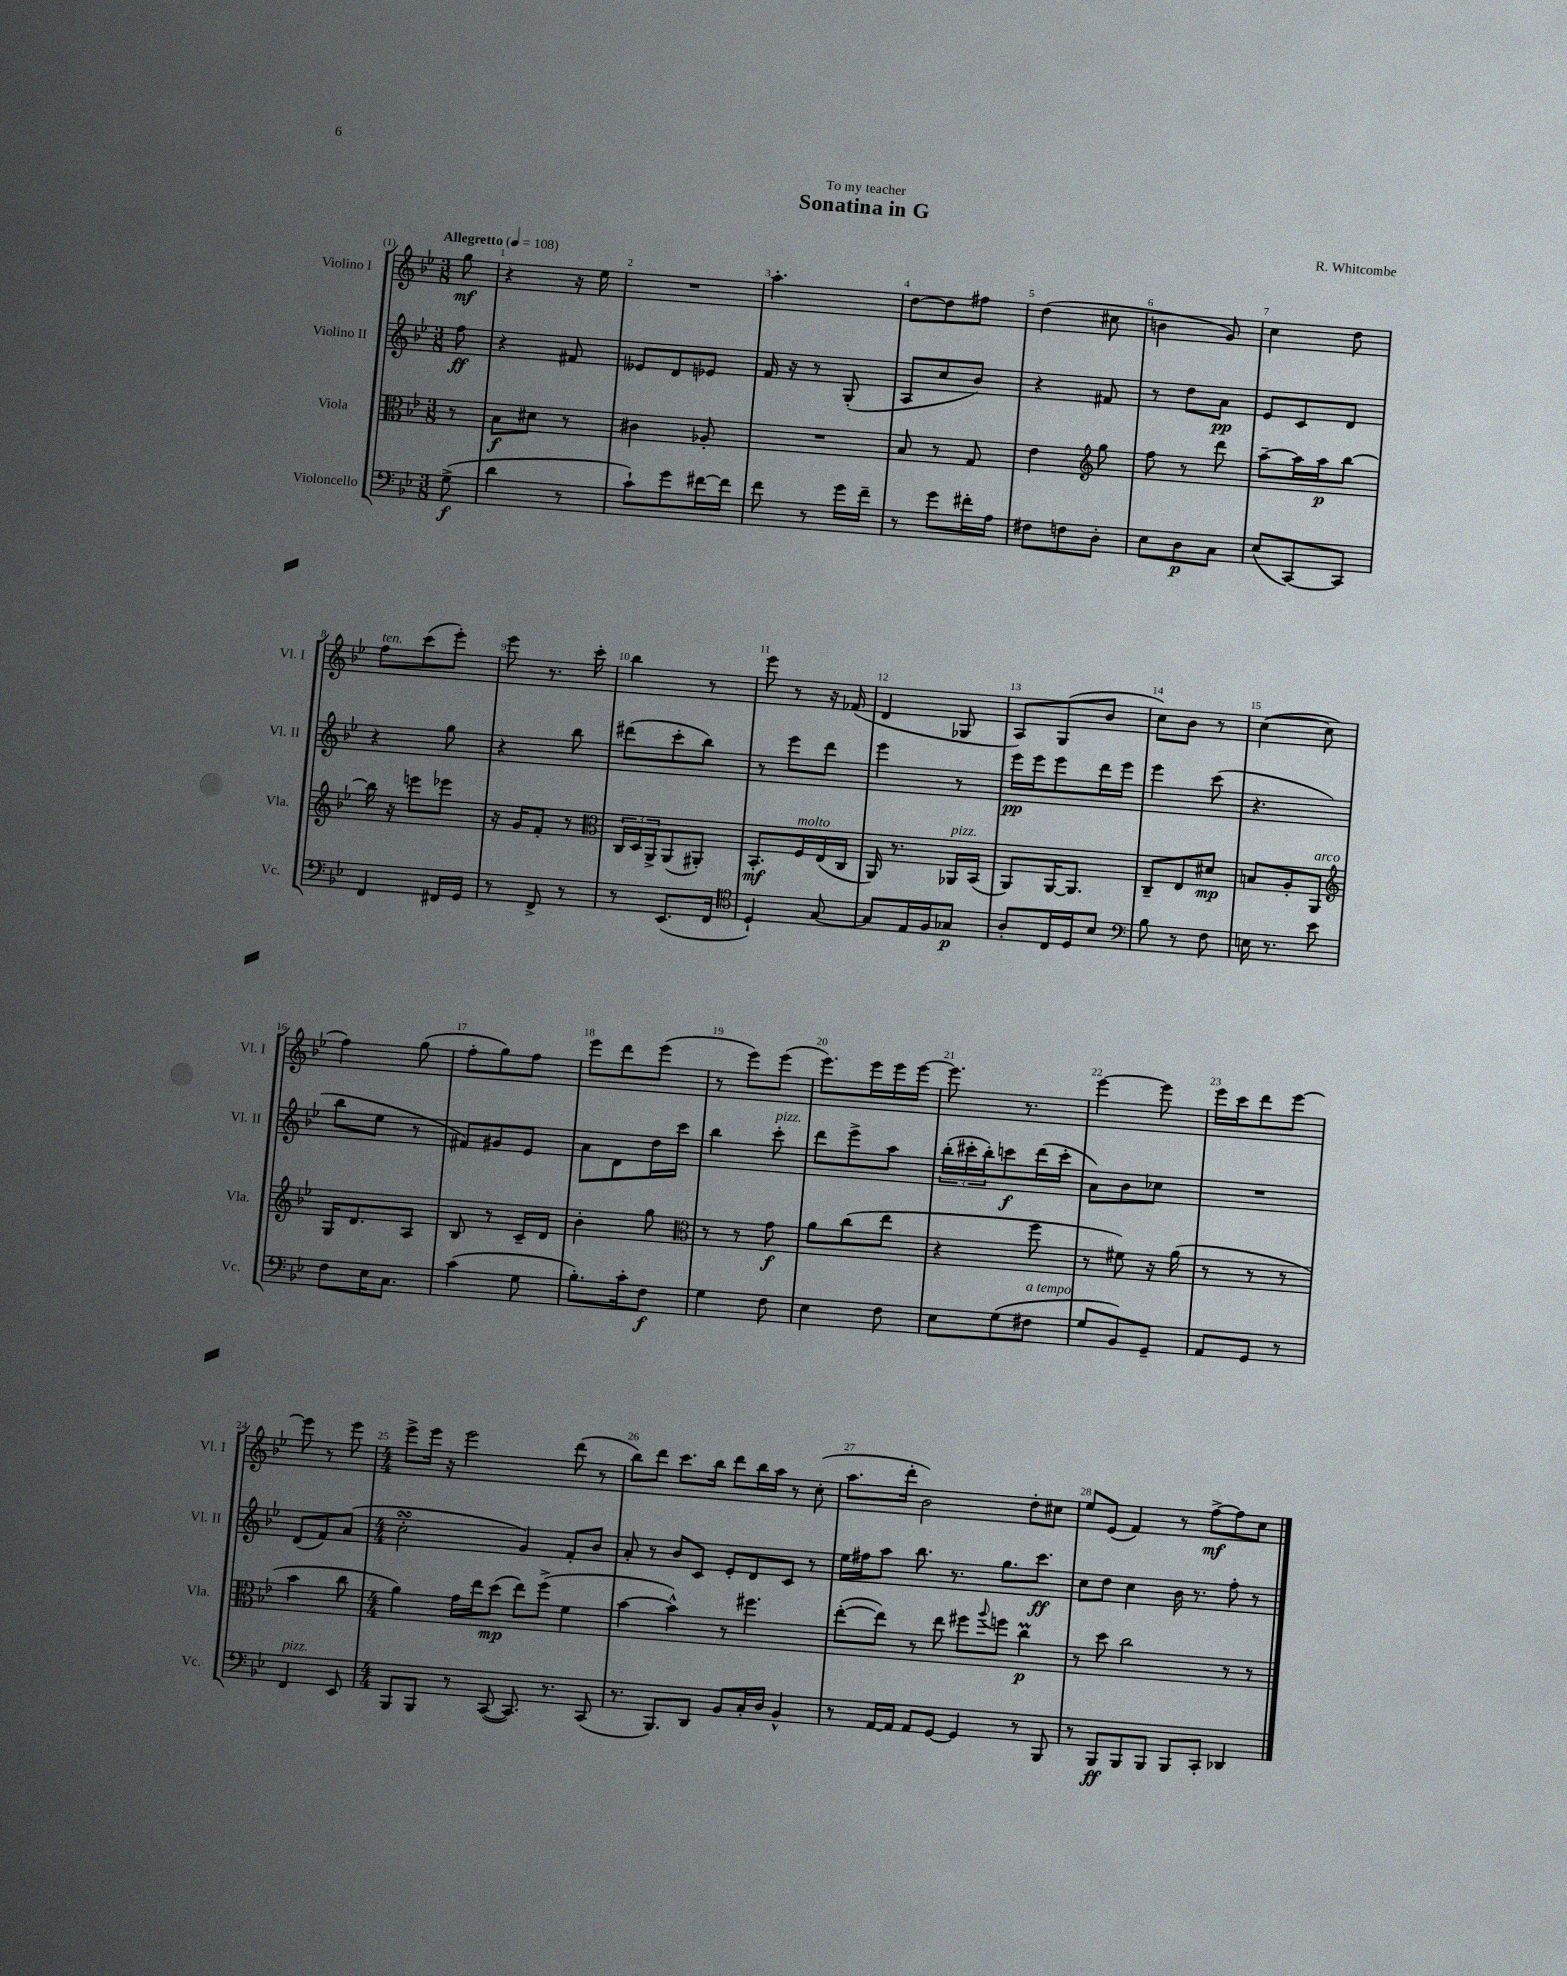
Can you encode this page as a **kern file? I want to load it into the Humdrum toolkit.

**kern	**kern	**kern	**kern
*staff4	*staff3	*staff2	*staff1
*clefF4	*clefC3	*clefG2	*clefG2
*k[b-e-]	*k[b-e-]	*k[b-e-]	*k[b-e-]
*M3/8	*M3/8	*M3/8	*M3/8
*MM108	*MM108	*MM108	*MM108
(8G^	8r	8ff	8gg
=	=	=	=
4d	8B-	4r	4r
.	8d#	.	.
8r	8r	8f#	16r
.	.	.	16ee-
=	=	=	=
8c`)	4c#	8e--	4.r
8g	.	8d	.
[16f#	8A-'	8e-	.
16f#]	.	.	.
=	=	=	=
8f	4.r	16f	4.aa'
.	.	16r	.
8r	.	8r	.
16g	.	(8G'	.
16f~	.	.	.
=	=	=	=
8r	8B-	8A	[8dd
8g	8r	8cc	8dd]
16f#'	8G	8b-)	8ff#
16A	.	.	.
=	=	=	=
8F#	4e-	4r	(4dd
8F	.	.	.
*	*clefG2	*	*
8D'	8gg	8f#	8cc#
=	=	=	=
8E-	8ff	8r	4b
8D	8r	8dd	.
8C	8ddd	8a	8g)
=	=	=	=
(8E-	[8aa~	8e-	4cc
[8CC)	16aa]	8c	.
.	16aa	.	.
8CC]	[8bb-	8d	8dd
=	=	=	=
4FF	16bb-]	4r	8ff
.	16r	.	.
.	8eee	.	(8ccc
16FF#	8eee-	8gg	8eee-')
16GG	.	.	.
=	=	=	=
8r	16r	4r	8eee-
.	16g	.	.
8FF^	8f'	.	8.r
8r	8r	8bb-	.
.	.	.	16ccc'
=	=	=	=
*	*clefC3	*	*
8r	24C	(8ddd#	4bb-
.	24D	.	.
.	24AA^	.	.
(8.EE-	(8AA	8ccc'	.
.	8AA#')	8bb-)	8r
16FF	.	.	.
=	=	=	=
*clefC4	*	*	*
4D`)	8.BB-'	8r	8eee-
.	.	8eee-	8r
.	16F	.	.
[8G	(16E-	8ddd	16r
.	16C	.	(16f-
=	=	=	=
8G]	16AA)	4eee-	4d
.	8.r	.	.
16E-	.	.	.
16F	.	.	.
8G-	16AA-	8r	8G-
.	(16BB-	.	.
=	=	=	=
8A'	8AA)	16eee-	8A)
.	.	16eee-	.
16C	[16AA	8eee-	(8G
16D	8.AA]	.	.
8B-	.	16ddd	8b-
.	.	16eee-	.
=	=	=	=
*clefF4	*	*	*
8B-	8C~	4eee-	8cc)
8r	8E-	.	8b-
8F	8d#	(8ccc	8r
=	=	=	=
16E	8B	4.r	([4cc
8.r	.	.	.
.	8A'	.	.
8e-	8AA	.	8cc]
=	=	=	=
*	*clefG2	*	*
8F	16G	8bb-	4ff)
.	8.d	.	.
16E-	.	8ee-	.
8.C	.	.	.
.	8A	8r	(8gg
=	=	=	=
(4c	8B-	8f#)	8ff'
.	8r	8g#	8gg)
8G	16c~	8e-	8ff
.	16d	.	.
=	=	=	=
8.B-')	4b-'	8a	8eee-
.	.	8d	8ddd
16c'	.	.	.
8F	8gg	16dd	(8eee-
.	.	16ccc	.
=	=	=	=
*	*clefC3	*	*
4G	8r	4bb-	8r
.	8r	.	8eee-)
8F	8g	8ccc'	(8eee-
=	=	=	=
4E-	8a	8ddd	8.eee-)
.	(8cc	8eee-^	.
.	.	.	16eee-
8F	8ee-	8aa	16eee-
.	.	.	[16eee-
=	=	=	=
8E-	4r	(24bb-'	8.eee-]
.	.	24ccc#'	.
.	.	24bb-')	.
(8G	.	8ccc	.
.	.	.	8.r
8F#	8ff	(16ddd	.
.	.	16ccc'	.
=	=	=	=
8G	8r	8a)	[4eee-
8BB-)	8f#)	8b-	.
8GG~	16r	8cc-	8eee-]
.	(16a	.	.
=	=	=	=
8AA	8r	4.r	16eee-
.	.	.	16ccc
8GG	8r	.	8ddd
8r	8r	.	[8eee-
=	=	=	=
4FF	4b-	(8d	8eee-]
.	.	8f)	8r
8EE-	8cc	(8a	8eee-
=	=	=	=
*M4/4	*M4/4	*M4/4	*M4/4
8BBB-	4a)	2cc'	8eee-^
8BBB-	.	.	16eee-
.	.	.	16r
8r	16g	.	2eee-
.	16ee-	.	.
([8CC	(8dd	.	.
8.CC])	8ee-)	4g)	.
.	(8ff^	.	.
8.r	.	.	.
.	4f	8f'	(8ddd
(8CC	.	8b-	8r
=	=	=	=
8.r	[4b-	8a'	8bb-)
.	.	8r	8ddd
8.BBB-)	.	.	.
.	4b-^^])	8b-	8.ccc
8DD	.	8c	.
.	.	.	16bb-
8BB-	8r	8e-'	8ddd
16C'	4.ff#	8d	16bb-
16D	.	.	16aa
4BB-^^	.	8c	8r
.	.	8r	(8cc'
=	=	=	=
8r	([8ee-'	16ee-	8.aa
.	.	16ff#	.
[16AA	8ee-])	8aa	.
16AA]	.	.	16ddd'
8AA	8r	8.bb-	2b-)
[8GG	8ee-	.	.
.	.	8.r	.
4GG]	8ff#	.	.
.	8qqaa	.	.
.	8ff	8.gg	.
8r	4cc	.	8dd'
.	.	8.ccc	.
8BBB-	.	.	8cc#
=	=	=	=
8r	8r	8cc	8ee-
8BBB-	8dd	8dd	(8e-
8BBB-	2cc	4cc	4f)
8BBB-	.	.	.
8BBB-	.	16b-	8r
.	.	8.r	.
8CC'	.	.	[8ff^
4DD-	8r	8ff'	8ff]
.	8r	8r	8cc
==	==	==	==
*-	*-	*-	*-
